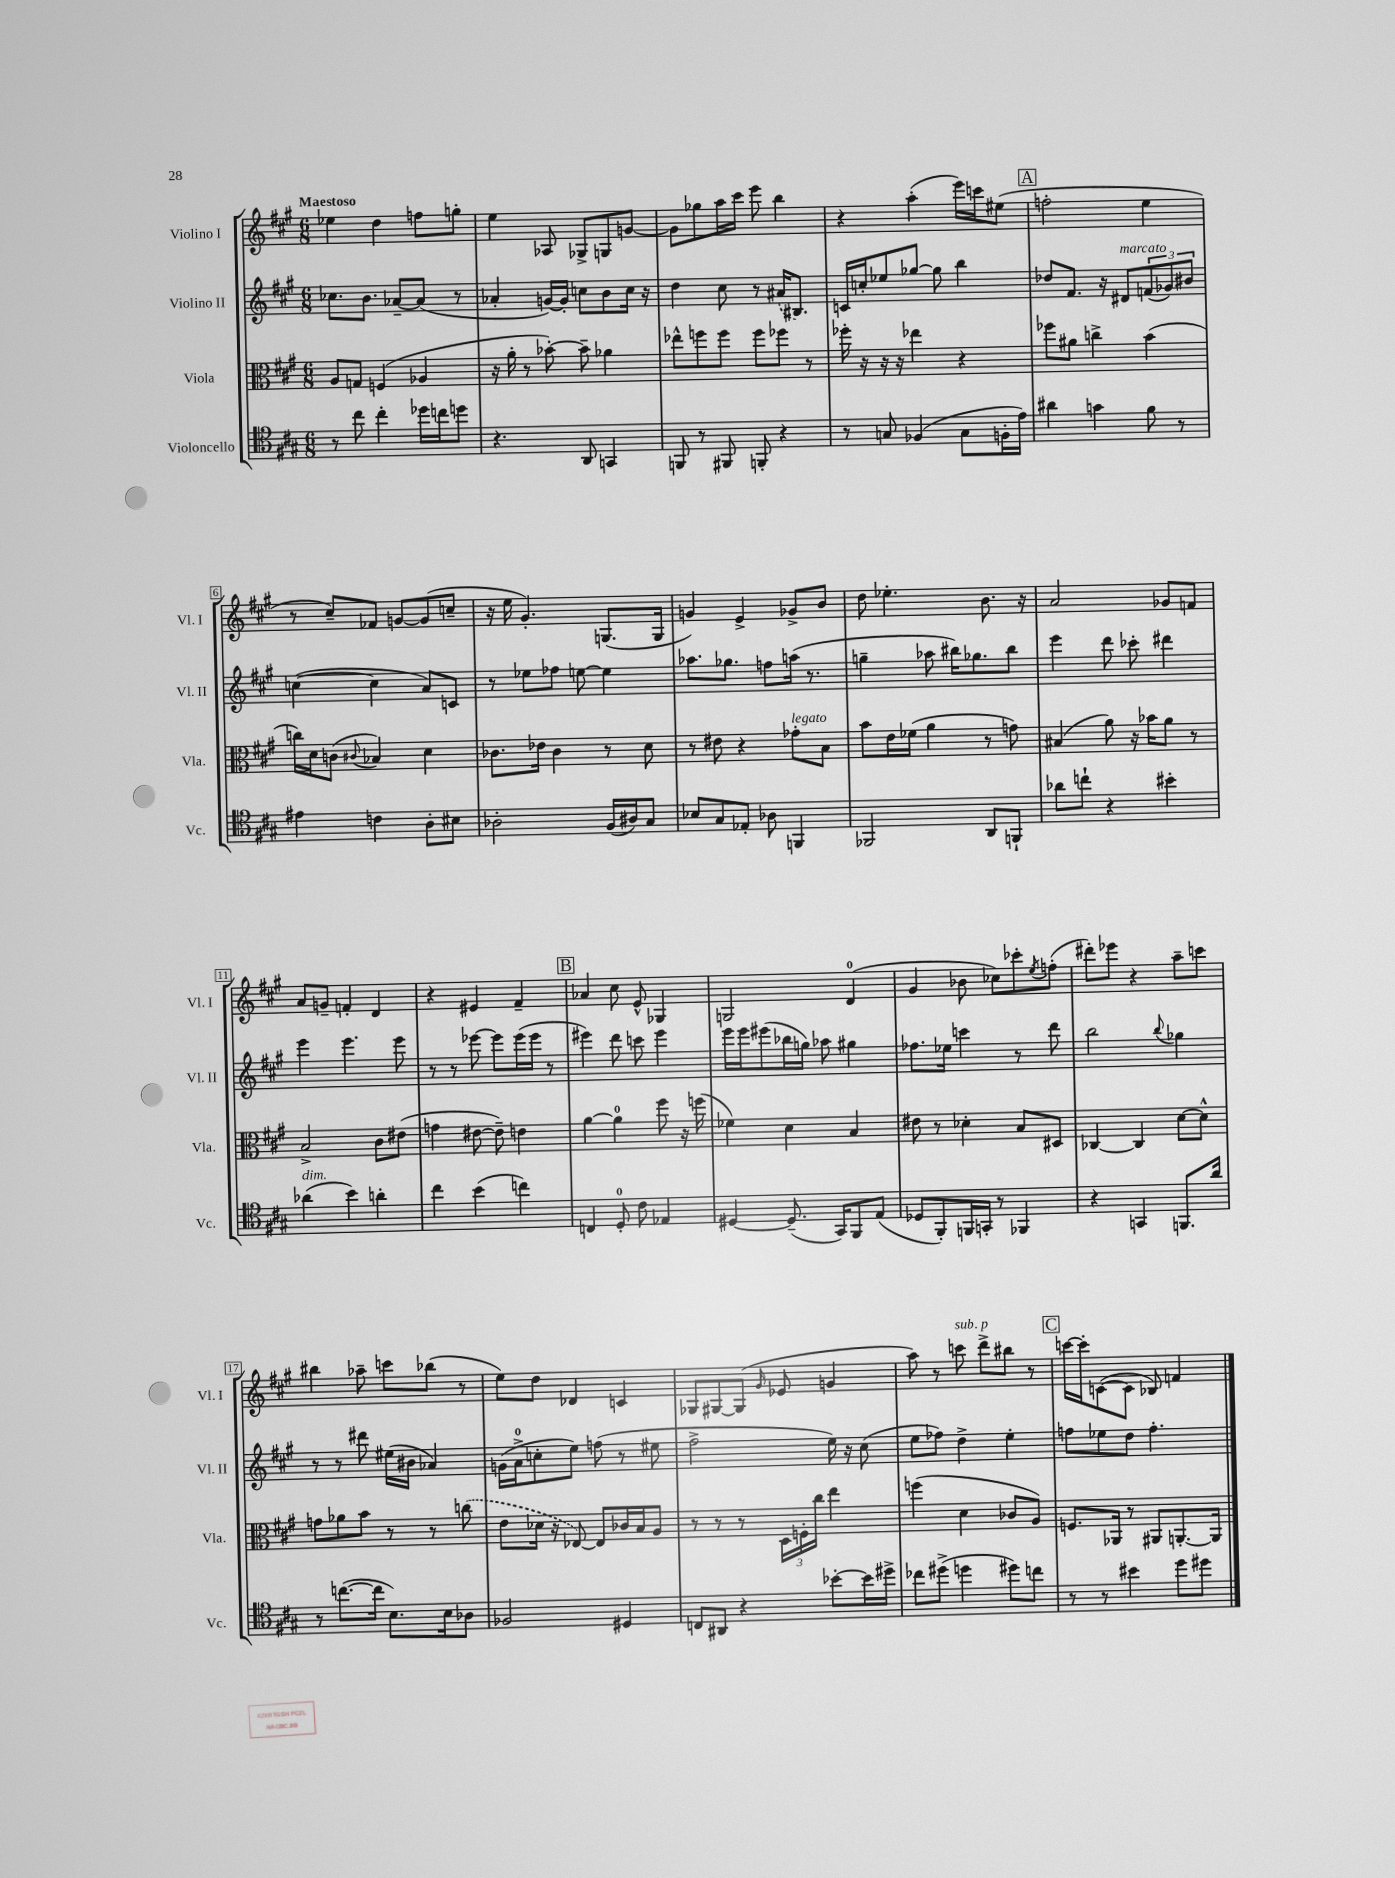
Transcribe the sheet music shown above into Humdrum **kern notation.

**kern	**kern	**kern	**kern
*staff4	*staff3	*staff2	*staff1
*clefC4	*clefC3	*clefG2	*clefG2
*k[f#c#g#]	*k[f#c#g#]	*k[f#c#g#]	*k[f#c#g#]
*M6/8	*M6/8	*M6/8	*M6/8
8r	8A	8.cc-	4ee-
8cc#	8G	.	.
.	.	8.b	.
4cc#'	(4F	.	4dd
.	.	[8a-~	.
16dd-	4A-	(8a-]	8ff
16cc	.	.	.
8dd	.	8r	8gg'
=	=	=	=
4.r	16r	4a-'	4ee
.	16a'	.	.
.	8r	.	.
.	[8b-')	[16g)	8A-
.	.	16g']	.
8AA	8b-~]	8cc	8G-^
4GG	4a-	8b	8G
.	.	16cc	[8g
.	.	16r	.
=	=	=	=
8FF	8ee-^^	4dd	8g]
8r	8ff	.	8gg-
8FF#	8ff	8cc#	16aa
.	.	.	16ccc#
8FF'	8ff	8r	8eee
4r	8ff-	(16a#	4bb
.	.	8.B#)	.
.	8r	.	.
=	=	=	=
8r	16ff-'	16c	4r
.	16r	16cc'	.
8G	16r	8ee-	.
.	16r	.	.
(4F-	4ee-	[8gg-	(4aa'
.	.	8gg-]	.
8G	4r	4bb	16eee)
.	.	.	16ccc
16F'	.	.	(8ee#
16e)	.	.	.
=	=	=	=
4a#	8ff-	8dd-	2ff'
.	8a#	8.f#	.
4g	4cc^	.	.
.	.	16r	.
.	.	8d#	.
8f#	(4b	(12f	4ee
.	.	12g-)	.
8r	.	.	.
.	.	12b#	.
=	=	=	=
4e#	16cc)	([4cc	8r
.	16d	.	.
.	(8c	.	8cc#~)
.	8qqc#	.	.
4c	4B-)	4cc]	8f-
.	.	.	[8g
8A'	4d	8a)	(8g]
8B#	.	8c	8cc~
=	=	=	=
2A-'	8.c-	8r	16r
.	.	.	16ee
.	.	8ee-	4.g#')
.	16e-	.	.
.	4c-	8ff-	.
.	.	[8ee	.
(16F#	8r	4ee]	(8.G
16A#)	.	.	.
8G#	8d	.	.
.	.	.	16G
=	=	=	=
8B-	8r	8.aa-	4g)
8G#	8e#	.	.
.	.	8.gg-	.
8E-'	4r	.	4e^
8A-	.	8ff	.
4FF	8g-'	(16aa	8g-^
.	.	8.r	.
.	8B	.	8b
=	=	=	=
2FF-	8b	4gg~	8dd
.	16e	.	4.ee-'
.	(16f-	.	.
.	4a	8aa-	.
.	.	16bb#)	.
.	.	8.gg-	.
8AA	8r	.	8.b
8FF`	8g)	8bb#	.
.	.	.	16r
=	=	=	=
8a-	(4B#	4eee	2a
8cc`	.	.	.
4r	8a)	8ddd	.
.	16r	8ccc-'	.
.	16b-	.	.
4b#'	8a	4ddd#	8g-
.	8r	.	8f
=	=	=	=
(4a-	2B^	4eee	8a
.	.	.	8g~
4b)	.	4.eee	4f'
4a'	8c#	.	4d
.	(8e#	8eee	.
=	=	=	=
4cc#	4g	8r	4r
.	.	8r	.
(4b	[8e#	[8eee-	4e#
.	8e#~])	8eee-]	.
4cc)	4e	(16eee-	4f#~
.	.	16eee-	.
.	.	8r	.
=	=	=	=
4C	[4a	4eee#)	4a-
8D'	4a]	8ddd	8cc#
8c#	.	8ccc	8e^^
4E-	8ff#	4eee#	4G-
.	16r	.	.
.	(16ff	.	.
=	=	=	=
[4D#	4f-)	16eee	2G
.	.	16eee	.
.	.	(8eee#	.
(8.D#~]	4d	16bb-	.
.	.	16gg)	.
.	.	8aa-	.
16GG#)	.	.	.
8FF#	4B	4gg#	(4d
(8E	.	.	.
=	=	=	=
8D-	8e#	8.ff-	4g#
8FF#')	8r	.	.
.	.	16ee-	.
16FF	4d-'	4ccc	8b-
16GG'	.	.	.
8r	.	.	8cc-)
4FF-	8B	8r	8ccc-'
.	.	.	8qee
.	8D#	8ddd	(8ff'
=	=	=	=
4r	[4C-	2bb	8ddd#')
.	.	.	8eee-
4GG	4C-]	.	4r
.	.	8qqbb	.
8.FF	[8d	4gg-	8aa~
.	8d^^]	.	8ccc
16a	.	.	.
=	=	=	=
8r	8g	8r	4bb#
([8.cc	8a-	8r	.
.	8b	8ddd#	8aa-~
16cc]	.	.	.
8.B)	8r	(16ee#	8ccc
.	.	16b#	.
.	8r	4a-)	(8bb-
16B	.	.	.
8A-	(8cc	.	8r
=	=	=	=
2F-	8e	(16g	8ee)
.	.	16a^	.
.	16d-	8cc'	8dd
.	16r	.	.
.	[8E-)	8ee)	4d-
.	8E-]	(8ff	.
4D#	16c-	8r	4c
.	16B	.	.
.	8A	8ee#	.
=	=	=	=
8C	8r	2ff#^	8G-
8AA#	8r	.	[8G#
4r	8r	.	(8G#]
.	.	.	16qqg#
.	24D	.	8e-
.	24F'	.	.
.	24cc#	.	.
[8b-'	4ee	16ee)	4g
.	.	16r	.
16b-]	.	(8cc#	.
16dd#^	.	.	.
=	=	=	=
8cc-	(4ff	8ee	8aa)
(8dd#^	.	8ff-)	8r
4dd	4d	4dd^	8ccc
.	.	.	8ddd^
8dd#)	8c-	4ee'	8bb#
8cc	8A)	.	8r
=	=	=	=
8r	8.F	8ff	[16ccc
.	.	.	16ccc']
8r	.	8ee-	([8c
.	16AA-	.	.
4b#	8r	8dd	8c]
.	8AA#	4.ff'	8B-)
8dd	[8.AA'	.	4f
8dd#	.	.	.
.	16AA]	.	.
==	==	==	==
*-	*-	*-	*-
